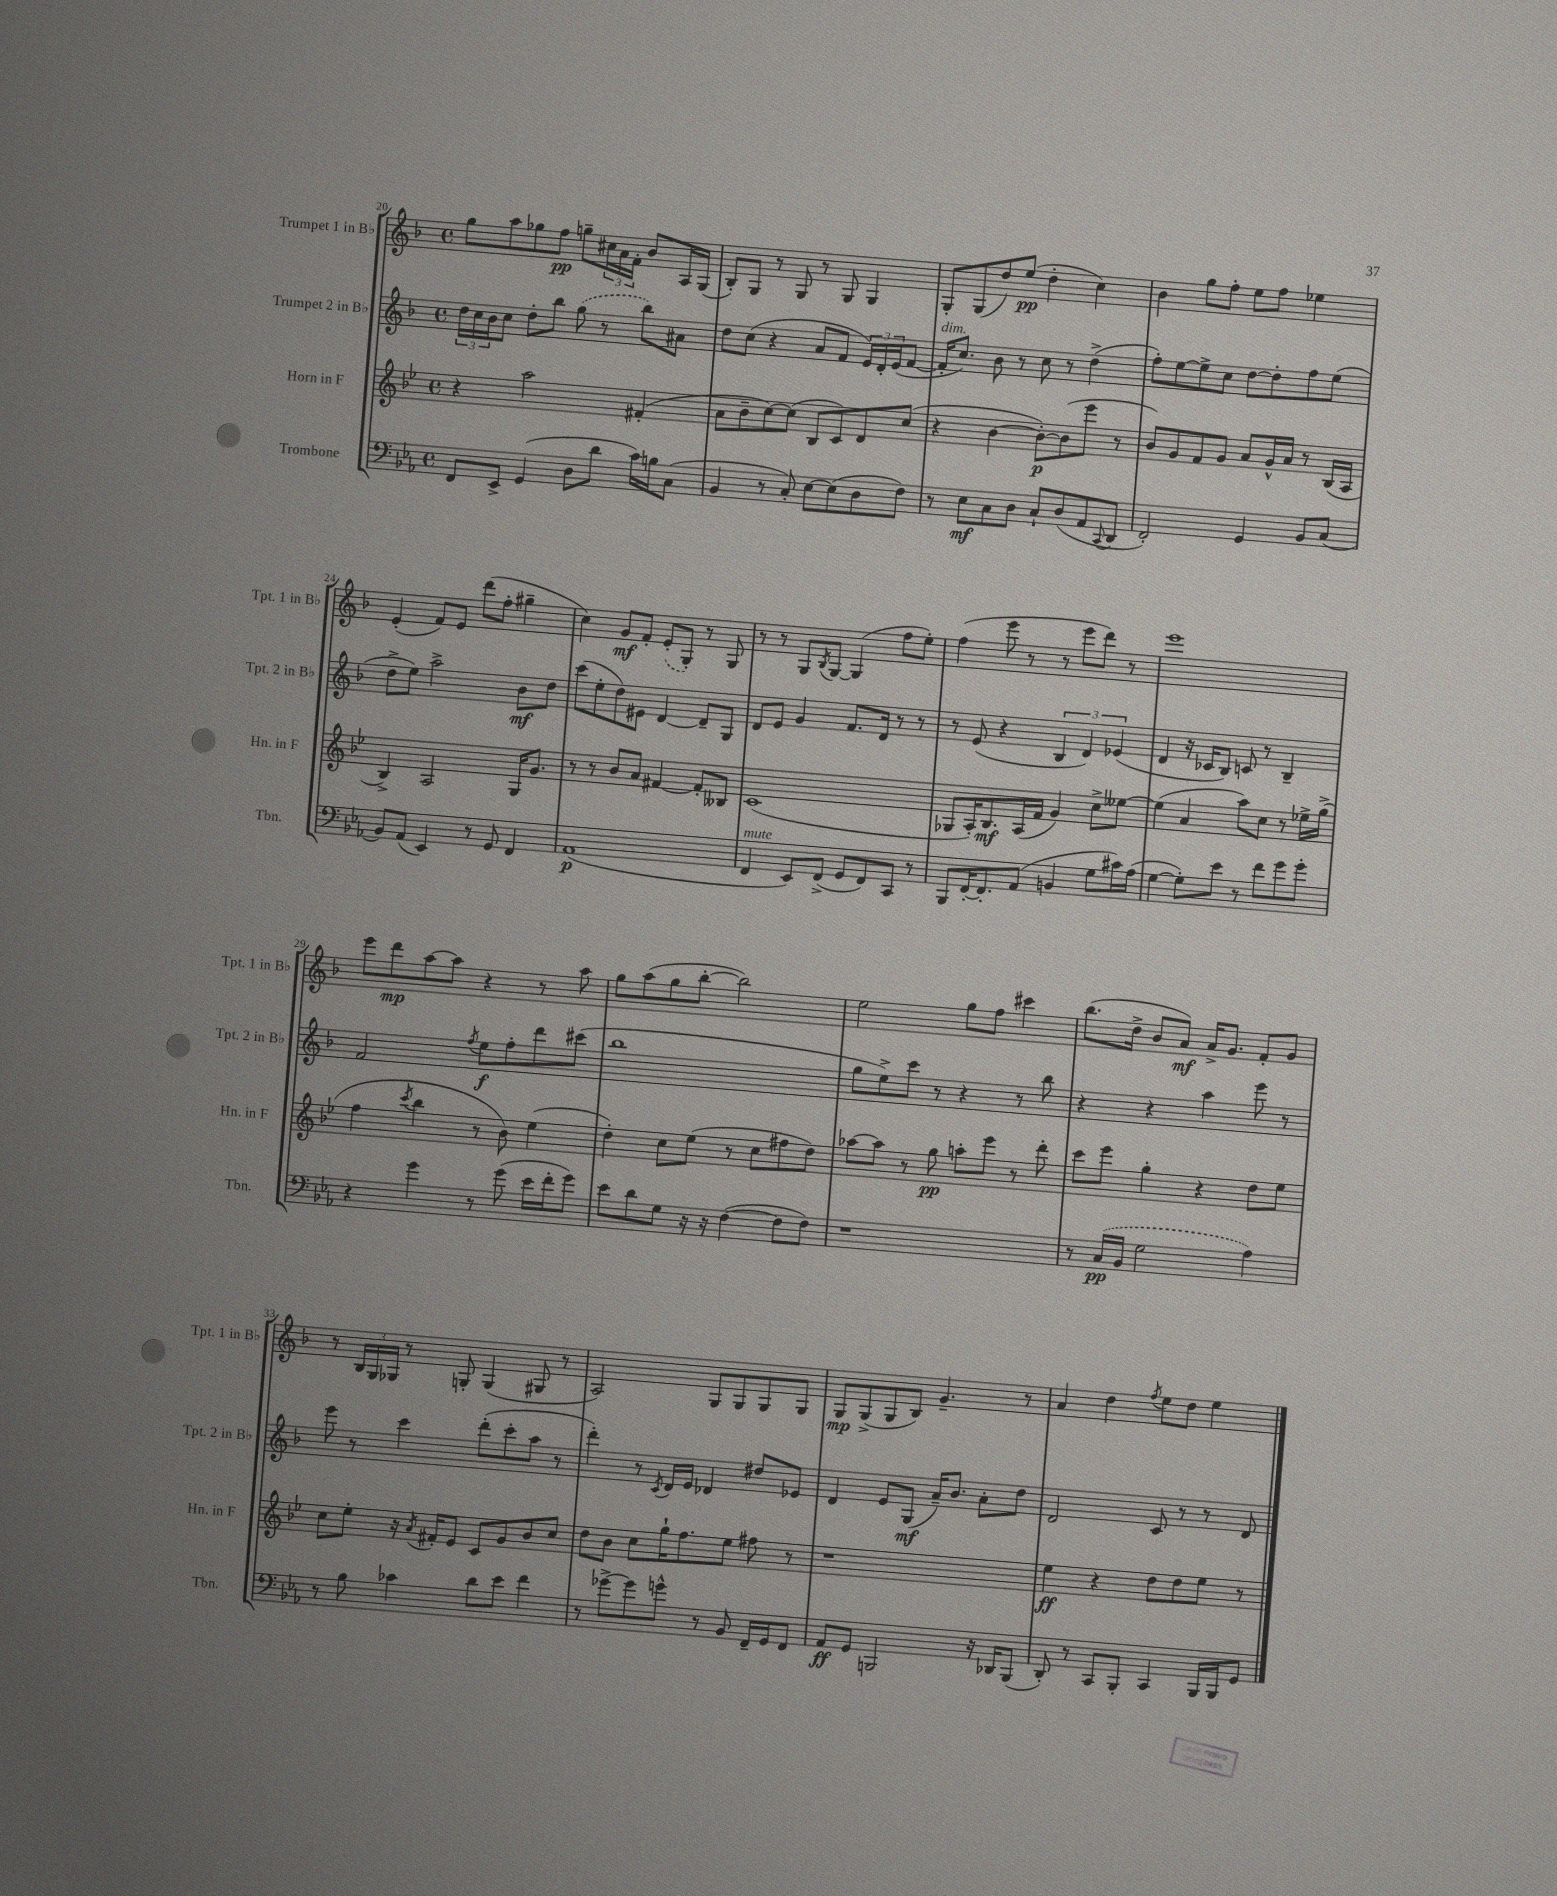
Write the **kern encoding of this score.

**kern	**kern	**kern	**kern
*staff4	*staff3	*staff2	*staff1
*clefF4	*clefG2	*clefG2	*clefG2
*k[b-e-a-]	*k[b-e-]	*k[b-]	*k[b-]
*M4/4	*M4/4	*M4/4	*M4/4
*met(c)	*met(c)	*met(c)	*met(c)
8FF/L	4r	24dd\LL	8gg\L
.	.	24cc\	.
.	.	24b-\J	.
8EE-^/J	.	8cc\J	8aa\
(4GG/	2aa\	8dd'\L	8gg-\
.	.	8bb-\J	8ff\J
8D\L	.	(8gg\	8gg~\L
8d\J	.	8r	24cc#\L
.	.	.	24a\
.	.	.	24f'\JJ
16c\LL)	(4f#'/	8bb-\L)	8b-/L
16B\J	.	.	.
(8C\J	.	8a#\J	16A/L
.	.	.	(16G/JJ
=	=	=	=
4BB-/	8a\L	8dd\L	8B-'/L)
.	8b-~\	(8cc\J	8G/J
8r	[8cc\)	4r	8r
8C'/)	(8cc\]J	.	8G/
[8E-\L	8B-/L	8a/L	8r
(8E-\]	8c/)	8f/J	8G/
8D\	8d/	24e/LL)	4G/
.	.	24d'/	.
.	.	(24e/J	.
8F\J)	(8cc/J	[8f/J	.
=	=	=	=
8r	4r	16f'/]LK	8G'/L
.	.	8.cc/J)	.
8E-\L	.	.	(8G/
8C\	[4b-\	8b-\	8dd/)
8D\J	.	8r	(8ee/J
8C`/L	8b-'\_L)	8cc\	4dd'\
(8D/	(8b-\]	8r	.
8AA-/	8eee-\J	(4dd^\	4cc\)
8qqCC/	.	.	.
8DD/J	8r	.	.
=	=	=	=
2FF'/)	8b-/L)	8ff'\L)	4b-\
.	8g/	[8ee\	.
.	8f/	8ee^\]	8gg\L
.	8g/J	8cc\J	8ff'\J
4GG/	8a/L	[8dd\L	8ee\L
.	16g^^/L	8dd'\]	8ff\J
.	16a/JJ	.	.
8BB-/L	8r	8ff\	4ee-\
(8C/J	(16B-/LL	(8ee\J	.
.	16A/JJ	.	.
=	=	=	=
8BB-/L)	4B-^/)	8dd^\L	(4e'/
(8AA-/J	.	8ee\J)	.
4EE-/)	2A/	2aa^\	8f/L)
.	.	.	8e/J
8r	.	.	(8ddd\L
8GG/	.	.	8ff'\J
4FF/	16G/LK	8b-\L	4gg#~\
.	8.g/J	.	.
.	.	8dd\J	.
=	=	=	=
(1AA-	8r	(8ccc\L	4cc\)
.	8r	8ee'\	.
.	8b-/L	8dd\)	8g/L
.	8a/J	8e#\J	8f'/J
.	[4f#/	[4d/	(8e'/L
.	.	.	8G'/J)
.	8f#'/]L	8d~/]L	8r
.	8B--/J	8G/J	8G/
=	=	=	=
4FF/	(1c	8d/L	8r
.	.	8e/J	8r
8EE-/L)	.	4g/	8G/L
.	.	.	8qB-/
(8FF^/J	.	.	[8G/J
8GG/L	.	8.f/L	(4G/]
8FF/)	.	.	.
.	.	16d/Jk	.
8CC/J	.	8r	8ff\L
8r	.	8r	8ee'\J)
=	=	=	=
8BBB-/L	8G-/L	8r	(4ff\
[16FF'/K	16A'/K)	(8e/	.
8.FF'/]	8.B-/	.	.
.	.	4r	8eee\
(8AA-/J	(16A/L	.	8r
.	16f/JJ	.	.
4BB/	4g/)	6B-/	8r
.	.	.	8eee\L
.	.	6d/)	.
8G\L	8cc^\L	.	8ddd\J)
.	.	(6e-/	.
16c#\L)	[8ee--\J	.	8r
(16A-\JJ	.	.	.
=	=	=	=
[4G\	(4ee--\]	4d/	1eee
8G'\]L)	4a/	16r	.
.	.	16c-/LK	.
8e-\J	.	8B-/J)	.
8r	8aa\L)	8c/	.
8f\L	8cc\J	8r	.
8g\	8r	4B-~/	.
8g'\J	16ee-^\LL	.	.
.	(16gg^\JJ	.	.
=	=	=	=
4r	4ff\	2f/	8eee\L
.	.	.	8ddd\
.	8qccc/	.	.
4g\	4bb-\	.	[8aa\
.	.	.	8aa\]J
.	.	8qff/	.
8r	8r	8ee\L	4r
(8g\	8b-\)	8ff'\	.
16e-\LL	(4ee-\	8ddd\	8r
16f'\J	.	.	.
8g\J)	.	(8ccc#\J	8aa\
=	=	=	=
8e-\L	4dd'\)	1bb-	8gg\L
8d\	.	.	(8aa\
8G\J	8cc\L	.	8gg\
16r	(8ee-\J	.	[8bb-'\J
16r	.	.	.
([4F\	8r	.	2bb-\])
.	8cc\L	.	.
8F\]L	8ff#\	.	.
8F\J)	8dd\J)	.	.
=	=	=	=
1r	[8aa-\L	8gg\L	2ee\
.	8aa-\]J	8ee^\)	.
.	8r	8ccc\J	.
.	8gg\	8r	.
.	8aa'\L	4r	8gg\L
.	8eee-\J	.	8ff\J
.	8r	8r	4ccc#\
.	8ddd'\	8bb-\	.
=	=	=	=
8r	8ccc\L	4r	(8.bb-\L
(16C/LL	8eee-\J	.	.
16BB-/JJ	.	.	16dd^\Jk
2G\	4gg'\	4r	8b-/L
.	.	.	8a/J)
.	4r	4aa\	16a^/LK
.	.	.	8.g/J
4A-\)	8dd\L	8eee\	8f'/L
.	8ee-\J	8r	8g/J
=	=	=	=
8r	8cc\L	8eee\	8r
8B-\	8ee-'\J	8r	24B-/LL
.	.	.	24G/
.	.	.	24G-/JJ
4c-\	16r	4ccc\	8r
.	8qa/	.	.
.	16f#'/LK	.	.
.	8e-/J	.	8G'/
8d\L	8c/L	(8ddd'\L	(4G/
8e-\J	8g/	8ccc'\	.
4f\	8b-/	8aa\J	8G#/
.	8cc/J	8r	8r
=	=	=	=
8r	8dd\L	4ddd'\)	2A/)
[8g-^\L	8b-\J	.	.
8g-\]	8cc\L	8r	.
.	.	8qc/	.
8g^^\J	16gg`\K	16d/LL	.
.	8.ff\	16e/JJ	.
8r	.	4d-/	8G/L
8BB-/	8ee-\J	.	8G/
16FF~/LL	8ff#\	8dd#/L	8G/
16GG/J	.	.	.
8FF/J	8r	8e-/J	8G/J
=	=	=	=
8AA-/L	1r	4d/	8G/L
8GG/J	.	.	(8G^/
2BBB/	.	8e/L	8G/
.	.	(8G/J	8B-/J)
.	.	16a~/LK)	4.g~/
.	.	8.b-/J	.
16r	.	8a'\L	.
16DD-/LK	.	.	.
(8BBB/J	.	8dd\J	8r
=	=	=	=
8DD'/)	4ee-\	2d/	4a/
8r	.	.	.
8CC/L	4r	.	4dd\
8BBB-'/J	.	.	.
.	.	.	8qff/
4CC/	8dd\L	8c/	8ee\L
.	8dd\	8r	8dd\J
16BBB-/LL	8ee-\J	8r	4ee\
16BBB-/J	.	.	.
8GG/J	8r	8d/	.
==	==	==	==
*-	*-	*-	*-
